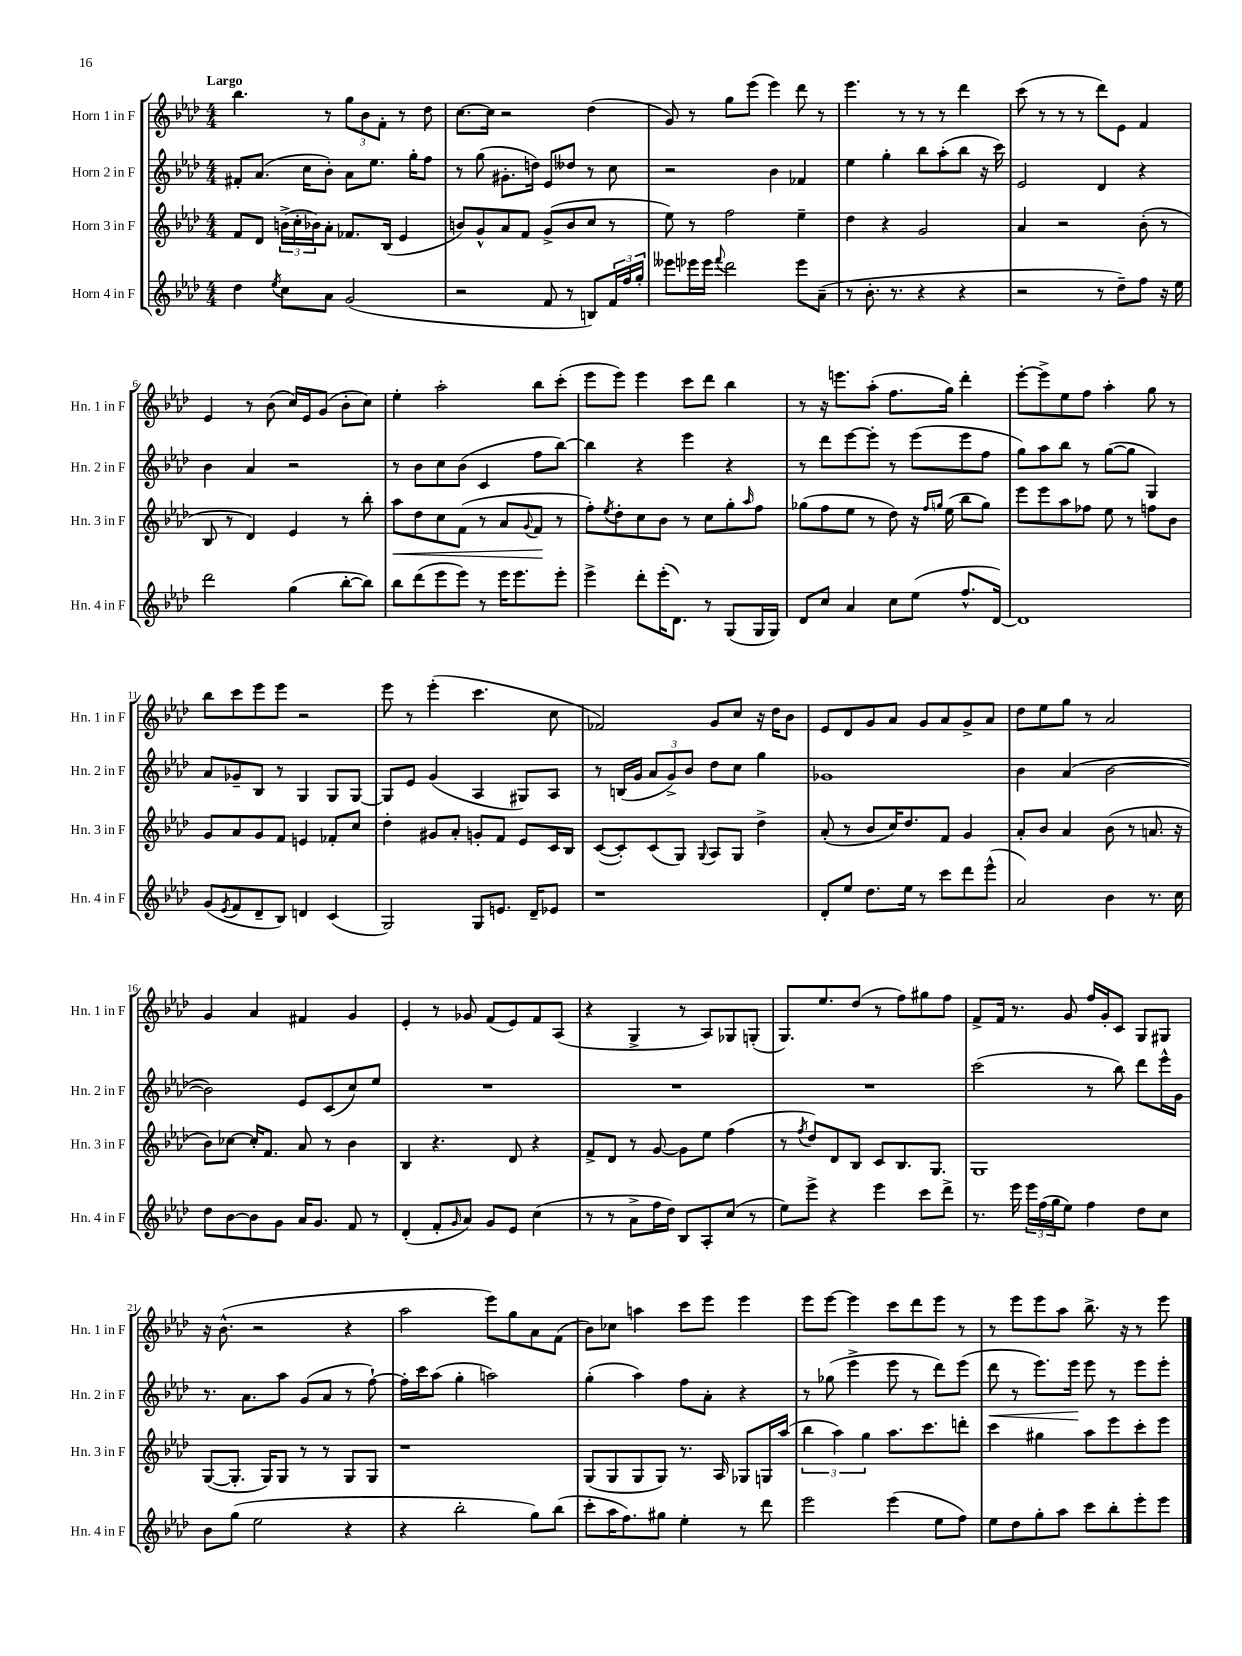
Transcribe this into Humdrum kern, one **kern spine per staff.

**kern	**kern	**dynam	**kern	**dynam	**kern
*part4	*part3	*part3	*part2	*part2	*part1
*staff4	*staff3	*staff3	*staff2	*staff2	*staff1
*I"Horn 4 in F	*I"Horn 3 in F	*	*I"Horn 2 in F	*	*I"Horn 1 in F
*I'Hn. 4 in F	*I'Hn. 3 in F	*	*I'Hn. 2 in F	*	*I'Hn. 1 in F
*clefG2	*clefG2	*	*clefG2	*	*clefG2
*k[b-e-a-d-]	*k[b-e-a-d-]	*	*k[b-e-a-d-]	*	*k[b-e-a-d-]
*M4/4	*M4/4	*	*M4/4	*	*M4/4
=1	=1	=1	=1	=1	=1
!	!	!	!	!	!LO:TX:a:B:t=Largo
4dd-\	8f/L	.	8f#X'/L	.	4.bb-\
.	8d-/J	.	(8.a-/J	.	.
8qee-/	.	.	.	.	.
8cc\L	(24bn^\LL	.	.	.	.
.	24cc'\	.	.	.	.
.	.	.	16cc\KL	.	.
.	24b-X\J)	.	.	.	.
8a-\J	8a-'\J	.	8b-'\J)	.	8r
(2g/	8.f-X/L	.	8a-\L	.	12gg\L
.	.	.	.	.	12b-\
.	.	.	8.ee-\J	.	.
.	.	.	.	.	12f'\J
.	(16B-/Jk	.	.	.	.
.	4e-/	.	.	.	8r
.	.	.	16gg'\KL	.	.
.	.	.	8ff\J	.	8dd-\
=2	=2	=2	=2	=2	=2
2r	8bn/L)	.	8r	.	[8.cc\L
.	8g^^/	.	(8gg\	.	.
.	.	.	.	.	16cc\Jk]
.	8a-/	.	8.g#X'\L	.	2r
.	8f/J	.	.	.	.
.	.	.	16ddn\Jk)	.	.
8f/	(8g^/L	.	8e-/L	.	.
8r	8b/	.	8dd--X/J	.	.
8Bn/L)	8cc/J	.	8r	.	(4dd-\
24f/L	8r	.	8cc\	.	.
24ff/	.	.	.	.	.
24gg'/JJ	.	.	.	.	.
=3	=3	=3	=3	=3	=3
8eee--X\L	8ee-\)	.	2r	.	8g/)
16eee-X\L	8r	.	.	.	8r
16eee-\JJ	.	.	.	.	.
8qqfff/	.	.	.	.	.
2ddd-\	2ff\	.	.	.	8gg\L
.	.	.	.	.	(8eee-\J
.	.	.	4b-\	.	4eee-\)
8eee-\L	4ee-~\	.	4f-X/	.	8ddd-\
(8a-~\J	.	.	.	.	8r
=4	=4	=4	=4	=4	=4
8r	4dd-\	.	4ee-\	.	4.eee-\
8.b-'\	.	.	.	.	.
.	4r	.	4gg'\	.	.
8.r	.	.	.	.	.
.	.	.	.	.	8r
4r	2g/	.	8bb-\L	.	8r
.	.	.	(8aa-'\	.	8r
4r	.	.	8bb-\J	.	4ddd-\
.	.	.	16r	.	.
.	.	.	16ccc\)	.	.
=5	=5	=5	=5	=5	=5
2r	4a-/	.	2e-/	.	(8ccc\
.	.	.	.	.	8r
.	2r	.	.	.	8r
.	.	.	.	.	8r
8r	.	.	4d-/	.	8ddd-\L)
8dd-~\L)	.	.	.	.	8e-\J
8ff\J	(8b-'\	.	4r	.	4f/
16r	8r	.	.	.	.
16ee-\	.	.	.	.	.
!!LO:LB:g=z
=6	=6	=6	=6	=6	=6
2ddd-\	8B-/	.	4b-\	.	4e-/
.	8r	.	.	.	.
.	4d-/)	.	4a-/	.	8r
.	.	.	.	.	(8b-\
(4gg\	4e-/	.	2r	.	16cc/LL)
.	.	.	.	.	16e-/J
.	.	.	.	.	(8g/J
[8bb-'\L	8r	.	.	.	8b-'\L
8bb-\J])	8bb-'\	.	.	.	8cc\J)
=7	=7	=7	=7	=7	=7
!	!	!LO:HP:b	!	!	!
8bb-\L	8aa-\L	<	8r	.	4ee-'\
(8ddd-\	8dd-\	.	8b-\L	.	.
8eee-\	8cc\	.	8cc\	.	2aa-'\
8eee-\J)	(8f\J	.	(8b-\J	.	.
8r	8r	.	4c/	.	.
16eee-\KL	8a-/L	.	.	.	.
8.eee-\	.	.	.	.	.
.	8qqg/	.	.	.	.
.	8f/J	.	8ff\L	.	8bb-\L
8eee-'\J	8r	[	[8bb-\J)	.	(8ccc'\J
=8	=8	=8	=8	=8	=8
4eee-^\	8ff'\L)	.	4bb-\]	.	8eee-\L
.	8qee-/	.	.	.	.
.	8dd-'\	.	.	.	8eee-\J)
8ddd-'\L	8cc\	.	4r	.	4eee-\
(16eee-'\K	8b-\J	.	.	.	.
8.d-\J)	.	.	.	.	.
.	8r	.	4eee-\	.	8ccc\L
8r	8cc\L	.	.	.	8ddd-\J
(8G/L	8gg'\	.	4r	.	4bb-\
.	16qqaa-/	.	.	.	.
16G/L	8ff\J	.	.	.	.
16G/JJ)	.	.	.	.	.
=9	=9	=9	=9	=9	=9
8d-/L	(8gg-X\L	.	8r	.	8r
8cc/J	8ff\	.	8ddd-\L	.	16r
.	.	.	.	.	8.eeen\L
4a-/	8ee-\J	.	[8eee-\	.	.
.	8r	.	8eee-'\J]	.	(8aa-'\J
8cc\L	8dd-\)	.	8r	.	8.ff\L
(8ee-\J	16r	.	(8eee-\L	.	.
.	16qqff/LL	.	.	.	.
.	16qqggn/JJ	.	.	.	.
.	(16ee-\	.	.	.	16gg\Jk)
8.ff^^/L	8bb-\L	.	8eee-\	.	4ddd-'\
.	8gg\J)	.	8ff\J	.	.
[16d-/Jk)	.	.	.	.	.
=10	=10	=10	=10	=10	=10
1d-]	8eee-\L	.	8gg\L)	.	[8eee-'\L
.	8eee-\	.	8aa-\	.	8eee-^\]
.	8aa-\	.	8bb-\J	.	8ee-\
.	8ff-X\J	.	8r	.	8ff\J
.	8ee-\	.	([8gg\L	.	4aa-'\
.	8r	.	8gg\J]	.	.
.	8ffn\L	.	4G/)	.	8gg\
.	8b-\J	.	.	.	8r
!!LO:LB:g=z
=11	=11	=11	=11	=11	=11
(8g/L	8g/L	.	8a-/L	.	8bb-\L
8qe-/	.	.	.	.	.
8f/	8a-/	.	8g-X~/	.	8ccc\
8d-~/	8g/	.	8B-/J	.	8eee-\
8B-/J)	8f/J	.	8r	.	8eee-\J
4dn/	4en/	.	4G/	.	2r
(4c/	8f-X'/L	.	8G/L	.	.
.	8cc/J	.	[8G/J	.	.
=12	=12	=12	=12	=12	=12
2G/)	4dd-'\	.	8G/L]	.	8eee-\
.	.	.	8e-/J	.	8r
.	8g#X/L	.	(4g/	.	(4eee-'\
.	8a-'/J	.	.	.	.
8G/L	8gn'/L	.	4A-/	.	4.ccc\
8.en/J	8f/J	.	.	.	.
.	8e-/L	.	8G#X/L)	.	.
16d-~/KL	.	.	.	.	.
8e-X/J	16c/L	.	8A-/J	.	8cc\
.	16B-/JJ	.	.	.	.
=13	=13	=13	=13	=13	=13
1r	([8c/L	.	8r	.	2f-X/)
.	8c'/])	.	(16Bn/LL	.	.
.	.	.	16g/JJ	.	.
.	(8c/	.	12a-/L	.	.
.	.	.	12g^/)	.	.
.	8G/J)	.	.	.	.
.	.	.	12b-/J	.	.
.	8qqG/	.	.	.	.
.	8A-/L	.	8dd-\L	.	8g/L
.	8G/J	.	8cc\J	.	8cc/J
.	4dd-^\	.	4gg\	.	16r
.	.	.	.	.	16dd-\KL
.	.	.	.	.	8b-\J
=14	=14	=14	=14	=14	=14
8d-'/L	(8a-'/	.	1g-X	.	8e-/L
8ee-/J	8r	.	.	.	8d-/
8.dd-\L	8b-/L	.	.	.	8g/
.	16cc/K)	.	.	.	8a-/J
16ee-\Jk	8.dd-/	.	.	.	.
8r	.	.	.	.	8g/L
8ccc\L	8f/J	.	.	.	8a-/
8ddd-\	4g/	.	.	.	8g^/
(8eee-^^\J	.	.	.	.	8a-/J
=15	=15	=15	=15	=15	=15
2a-/)	8a-'/L	.	4b-\	.	8dd-\L
.	8b-/J	.	.	.	8ee-\
.	4a-/	.	(4a-/	.	8gg\J
.	.	.	.	.	8r
4b-\	(8b-\	.	[2b-\	.	2a-/
.	8r	.	.	.	.
8.r	8.an/	.	.	.	.
16cc\	16r	.	.	.	.
!!LO:LB:g=z
=16	=16	=16	=16	=16	=16
8dd-\L	8b-\L)	.	2b-\])	.	4g/
[8b-\	[8cc-X\J	.	.	.	.
8b-\]	16cc-'/KL]	.	.	.	4a-/
.	8.f/J	.	.	.	.
8g\J	.	.	.	.	.
16a-/KL	8a-/	.	8e-/L	.	4f#X/
8.g/J	.	.	.	.	.
.	8r	.	(8c/	.	.
8f/	4b-\	.	8cc/)	.	4g/
8r	.	.	8ee-/J	.	.
=17	=17	=17	=17	=17	=17
(4d-'/	4B-/	.	1r	.	4e-'/
8f'/L	4.r	.	.	.	8r
16qqg/	.	.	.	.	.
8a-/J)	.	.	.	.	8g-X/
8g/L	.	.	.	.	(8f/L
8e-/J	8d-/	.	.	.	8e-/)
(4cc\	4r	.	.	.	8f/
.	.	.	.	.	(8A-/J
=18	=18	=18	=18	=18	=18
8r	8f^/L	.	1r	.	4r
8r	8d-/J	.	.	.	.
8a-^\L	8r	.	.	.	4G^/
16ff\L	[8g/	.	.	.	.
16dd-\JJ)	.	.	.	.	.
8B-/L	8g\L]	.	.	.	8r
8A-'/	8ee-\J	.	.	.	8A-/L)
(8cc/J	(4ff\	.	.	.	8G-X/
8r	.	.	.	.	(8Gn'/J
=19	=19	=19	=19	=19	=19
8ee-\L)	8r	.	1r	.	8.G/L)
.	8qff/	.	.	.	.
8eee-^\J	8dd-/L)	.	.	.	.
.	.	.	.	.	8.ee-/
4r	8d-/	.	.	.	.
.	8B-/J	.	.	.	(8dd-/J
4eee-\	8c/L	.	.	.	8r
.	8.B-/	.	.	.	8ff\L)
8ccc\L	.	.	.	.	8gg#X\
.	8.G/J	.	.	.	.
8ddd-^\J	.	.	.	.	8ff\J
=20	=20	=20	=20	=20	=20
8.r	1G	.	(2ccc\	.	8f^/L
.	.	.	.	.	16f/Jk
16eee-\	.	.	.	.	8.r
24eee-\LL	.	.	.	.	.
(24ff\	.	.	.	.	.
24gg\J	.	.	.	.	.
8ee-\J)	.	.	.	.	8g/
4ff\	.	.	8r	.	16ff/LL
.	.	.	.	.	16g'/J
.	.	.	8bb-\)	.	8c/J
8dd-\L	.	.	8ddd-\L	.	8G/L
8cc\J	.	.	16eee-^^\L	.	8G#X/J
.	.	.	16g\JJ	.	.
!!LO:LB:g=z
=21	=21	=21	=21	=21	=21
8b-\L	([8G/L	.	8.r	.	16r
.	.	.	.	.	(8.b-^^\
(8gg\J	8.G'/J]	.	.	.	.
.	.	.	8.a-\L	.	.
2ee-\	.	.	.	.	2r
.	16G/KL)	.	.	.	.
.	8G/J	.	8aa-\J	.	.
.	8r	.	(8g/L	.	.
.	8r	.	8a-/J	.	.
4r	8G/L	.	8r	.	4r
.	8G/J	.	[8ff`\)	.	.
=22	=22	=22	=22	=22	=22
4r	1r	.	16ff'\LL]	.	2aa-\
.	.	.	16ccc\J	.	.
.	.	.	(8aa-\J	.	.
2bb-'\	.	.	4gg'\	.	.
.	.	.	2aan\)	.	8eee-\L)
.	.	.	.	.	8gg\
8gg\L)	.	.	.	.	8a-\
(8bb-\J	.	.	.	.	(8f\J
=23	=23	=23	=23	=23	=23
8ccc'\L	(8G/L	.	(4gg'\	.	8b-\L)
16aa-\K	8G/	.	.	.	8cc-X\J
8.ff\)	.	.	.	.	.
.	8G/	.	4aa-\)	.	4aan\
8gg#X\J	8G/J)	.	.	.	.
4ee-'\	8.r	.	8ff\L	.	8ccc\L
.	.	.	8a-'\J	.	8eee-\J
.	16A-/	.	.	.	.
8r	8G-X/L	.	4r	.	4eee-\
8ddd-\	16Gn/L	.	.	.	.
.	(16aa-/JJ	.	.	.	.
=24	=24	=24	=24	=24	=24
2eee-\	6bb-\	.	8r	.	8eee-\L
.	.	.	(8gg-X\	.	[8eee-\J
.	6aa-\)	.	.	.	.
.	.	.	4eee-^\	.	4eee-\]
.	6gg\	.	.	.	.
(4eee-\	8.aa-\L	.	8eee-\	.	8ccc\L
.	.	.	8r	.	8ddd-\
.	8.ccc\	.	.	.	.
8ee-\L	.	.	8ddd-\L)	.	8eee-\J
8ff\J)	8dddn'\J	.	(8eee-\J	.	8r
=25	=25	=25	=25	=25	=25
!	!	!	!	!LO:HP:b	!
8ee-\L	4ccc\	.	8ddd-\	<	8r
8dd-\	.	.	8r	.	8eee-\L
8gg'\	4gg#X\	.	8.eee-\L)	.	8eee-\
8aa-\J	.	.	.	.	8aa-\J
.	.	.	16eee-\Jk	.	.
8ccc\L	8aa-\L	.	8eee-\	[	8.bb-^\
8bb-'\	8eee-\	.	8r	.	.
.	.	.	.	.	16r
8eee-'\	8ccc'\	.	8eee-\L	.	8r
8eee-\J	8eee-\J	.	8eee-'\J	.	8eee-\
==	==	==	==	==	==
*-	*-	*-	*-	*-	*-
